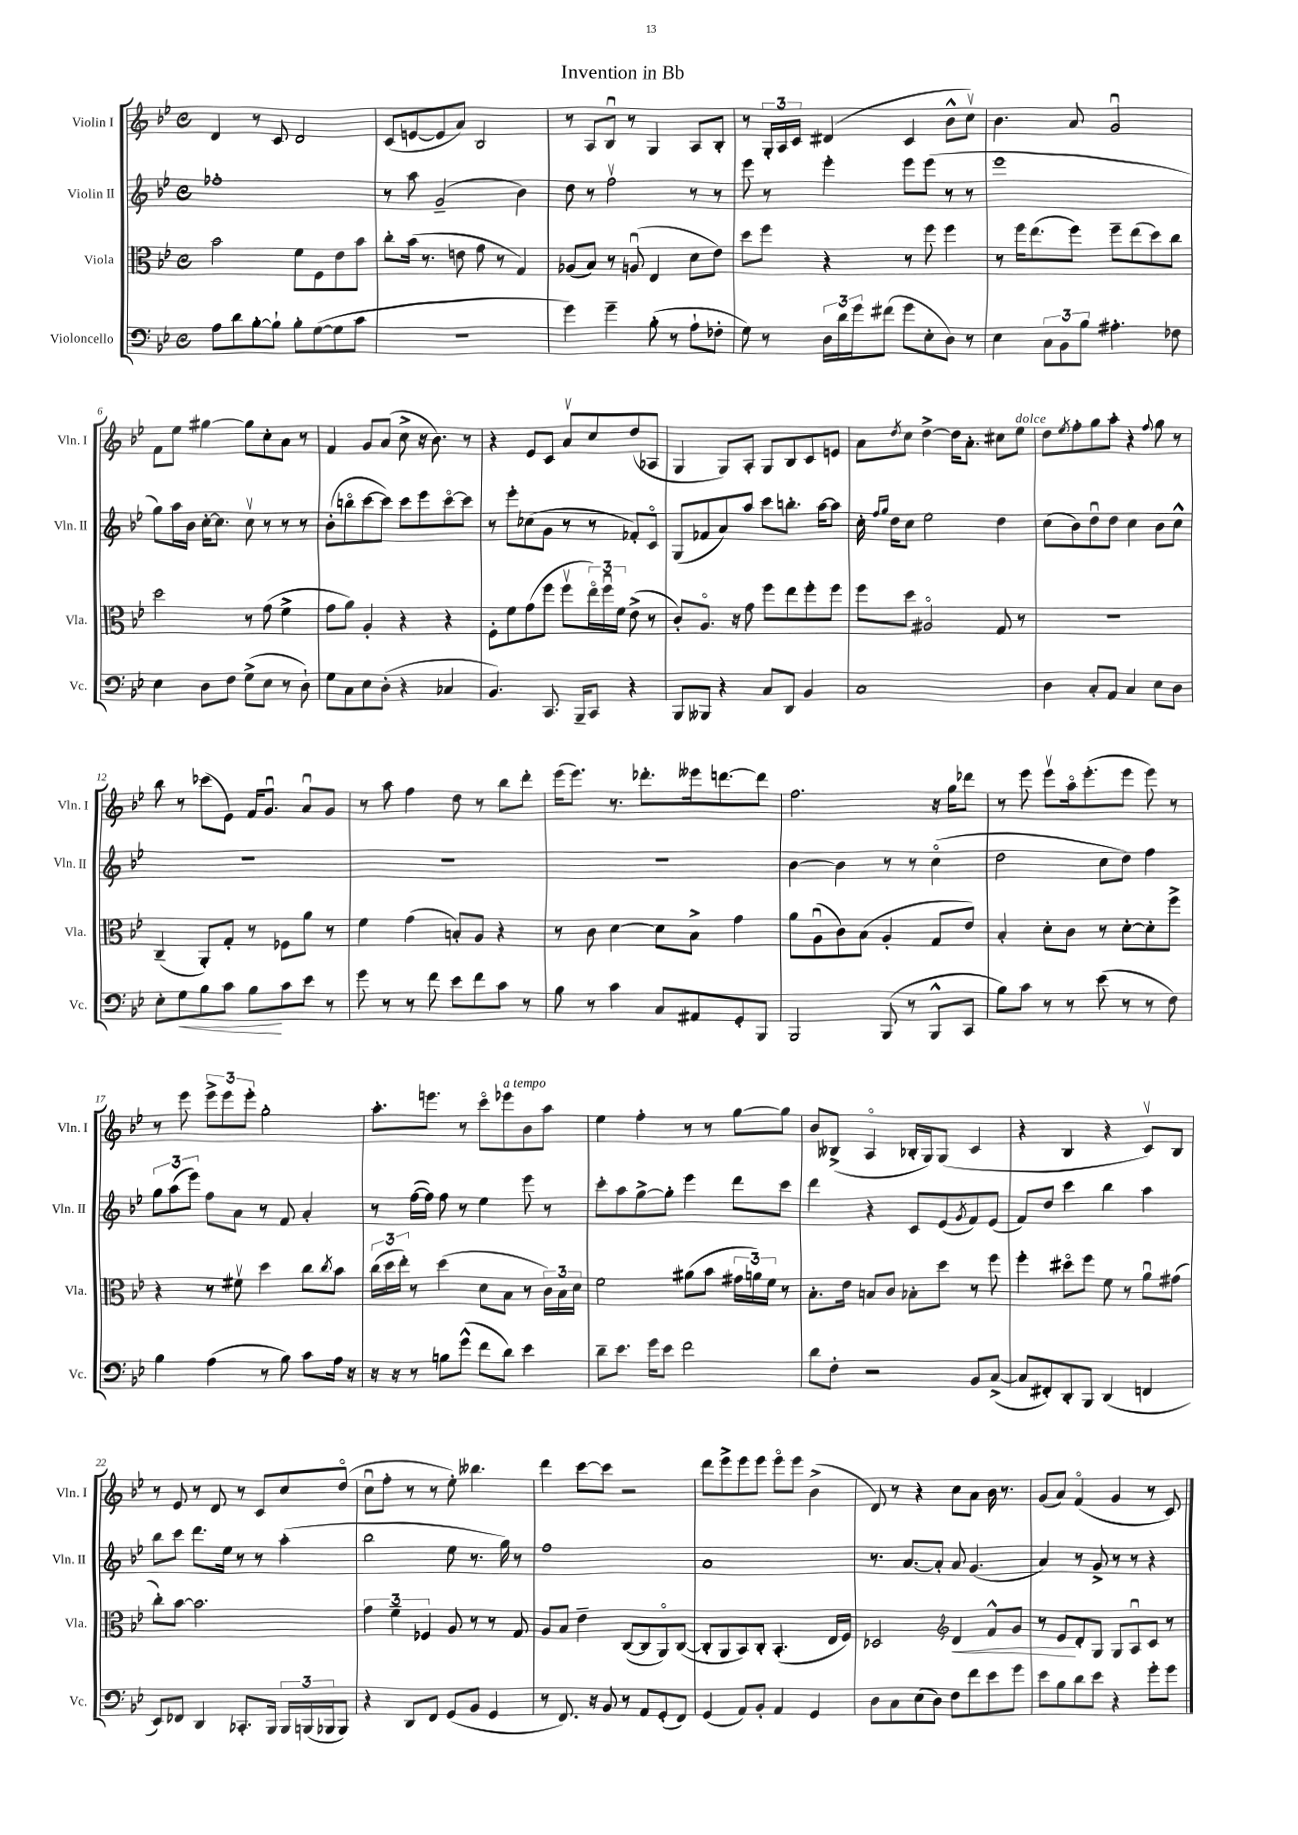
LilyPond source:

\header { title = "Invention in Bb" }
<<
\new StaffGroup <<
\new Staff = "s0" \with { instrumentName = "Violin I" shortInstrumentName = "Vln. I" } {
    \clef treble \key bes \major \defaultTimeSignature \time 4/4
    d'4 r8 c'8 d'2 |
    c'8( e'8~ e'8 a'8) bes2 |
    r8 a8 bes8\downbow r8 g4 a8 bes8-. |
    r8 \tuplet 3/2 { g16-. a16 c'16 } dis'4( c'4 bes'8-^ c''8\upbow) |
    bes'4. a'8 g'2\downbow |
    f'8 ees''8 gis''4~ gis''8 c''8-. a'8 r8 |
    f'4 g'8 a'8( c''8-> r16 bes'8.) r8 |
    r4 ees'8 c'8 a'8\upbow c''8 d''8( aes8 |
    g4 g8) a8-. g8 bes8 c'8 e'8 |
    a'8 \acciaccatura { d''8 } c''8 d''4~-> d''16 a'8.-. cis''8 ees''8^\markup { \italic "dolce" } |
    d''8 \acciaccatura { ees''8 } f''8-. g''8 a''8-. r4 \appoggiatura { f''8 } g''8 r8 |
    bes''8 r8 ces'''8( ees'8) f'16 g'8.\downbow a'8\downbow g'8 |
    r8 a''8 f''4 d''8 r8 bes''8 d'''8-. |
    ees'''16( ees'''8.) r8. des'''8.-. eeses'''16 d'''8.~ d'''8 |
    f''2. r16 g''16 des'''8 |
    r8 ees'''8 ees'''8\upbow a''16\flageolet ees'''8.-.( ees'''8 ees'''8) r8 |
    r8 ees'''8 \tuplet 3/2 { ees'''8-> ees'''8 ees'''8-. } g''2-. |
    a''8.-. e'''8. r8 c'''8\flageolet ees'''8^\markup { \italic "a tempo" } bes'8 a''8 |
    ees''4 f''4-. r8 r8 g''8~ g''8 |
    bes'8 beses8->( a4\flageolet bes16-. g16) g8( c'4 |
    r4 bes4 r4 c'8\upbow) bes8 |
    r8 ees'8 r8 d'8 r8 c'8 c''8 d''8\flageolet( |
    c''8\downbow f''8-. r8 r8 ees''8-.) beses''4. |
    d'''4 c'''8~ c'''8 r2 |
    d'''8 ees'''8-> ees'''8 ees'''8 ees'''8\flageolet ees'''8 bes'4->( |
    d'8) r8 r4 c''8 a'8 bes'16 r8. |
    g'8( a'8) f'4\flageolet( g'4 r8 c'8) \bar "|." |
}
\new Staff = "s1" \with { instrumentName = "Violin II" shortInstrumentName = "Vln. II" } {
    \clef treble \key bes \major \defaultTimeSignature \time 4/4
    fes''1-. |
    r8 a''8 g'2--( bes'4) |
    d''8 r8 f''2\upbow r8 r8 |
    ees'''8 r8 ees'''4-. ees'''8 ees'''8( r8 r8 |
    ees'''1 |
    g''8) a''16 bes'16 c''16~-. c''8. c''8\upbow r8 r8 r8 |
    bes'8-.( b''8\flageolet c'''8~ c'''8) c'''8 ees'''8 c'''8~\flageolet c'''8 |
    r8 ees'''8-. ces''8( g'8 r8 r8 fes'8-.) c'8\flageolet |
    g8( fes'8 a'8) a''8 c'''8 b''8.-. a''16~ a''8 |
    c''16-. \grace { f''16 g''16 } d''16 c''8 ees''2 d''4 |
    c''8( bes'8) d''8\downbow d''8 c''4 bes'8 c''8-^ |
    R1 |
    R1 |
    R1 |
    bes'4~ bes'4 r8 r8 c''4\flageolet( |
    d''2 c''8 d''8) f''4 |
    \tuplet 3/2 { g''8 a''8( ees'''8) } f''8 a'8 r8 f'8 a'4-. |
    r8 f''16~( f''16) f''8 r8 ees''4 ees'''8 r8 |
    c'''8-. a''8 g''8~-> g''8-. ees'''4 d'''8 c'''8 |
    d'''4 r4 c'8 ees'8( \acciaccatura { g'8 } f'8) ees'8( |
    f'8) d''8 c'''4 bes''4 a''4 |
    bes''8 c'''8 d'''8. ees''16 r8 r8 a''4-.( |
    bes''2 ees''8 r8. g''16) r8 |
    f''1 |
    a'1 |
    r8. a'8.~ a'8-. a'8 g'4.( |
    a'4) r8 g'8-> r8 r8 r4 \bar "|." |
}
\new Staff = "s2" \with { instrumentName = "Viola" shortInstrumentName = "Vla." } {
    \clef alto \key bes \major \defaultTimeSignature \time 4/4
    bes'2 f'8 f8 ees'8 bes'8 |
    c''8-. bes'16( r8. e'8 g'8 r8 g4) |
    aes8( bes8) r8 a8\downbow( ees4 d'8 ees'8) |
    d''8 f''8 r4 r8 f''8 f''4 |
    r8 f''16 ees''8.( f''8) f''8-- ees''8( d''8) c''8 |
    d''2 r8 g'8( f'4-> |
    g'8 a'8) a4-. r4 r4 |
    f8-. f'8 g'8( f''8 f''8\upbow \tuplet 3/2 { ees''16\flageolet) f''16\downbow f'16 } ees'8->( r8 |
    c'8-.) a8.\flageolet r16 g'8 f''8 ees''8 f''8-. f''8 |
    f''8 d''8 ais2\flageolet g8 r8 |
    R1 |
    c4--( a,8-.) g8-. r8 fes8 a'8 r8 |
    f'4 g'4( b8-.) a8 r4 |
    r8 c'8 d'4~ d'8 bes8-> g'4 |
    a'8 a8\downbow( c'8) bes8( a4-. g8 ees'8) |
    bes4-. d'8-. c'8 r8 d'8~-. d'8-. f''8-> |
    r4 r8 fis'8\upbow d''4 c''8 \acciaccatura { c''8 } bes'8 |
    \tuplet 3/2 { c''16( d''16 ees''16-.) } r8 d''4( d'8 bes8 r8 \tuplet 3/2 { c'16) bes16 d'16 } |
    f'2 ais'8( bes'8 \tuplet 3/2 { gis'16 a'16) f'16 } r8 |
    bes8.-. ees'16 b8 c'8 bes8-. d''8 r8 f''8 |
    f''4-. dis''8\flageolet f''8 f'8 r8 a'8\downbow gis'8( |
    c''8-.) bes'8~ bes'2. |
    \tuplet 3/2 { g'4 f'4-- fes4 } a8 r8 r8 g8 |
    a8 bes8 ees'4-- c8~( c8 a,8\flageolet) c8~( |
    c8-. a,8 bes,8) c8-. bes,4.-.( ees16 f16) |
    des2 \clef treble d'4\< f'8-^ g'8 |
    r8 ees'8\! d'8-. g8 g8 a8\downbow c'8 r8 \bar "|." |
}
\new Staff = "s3" \with { instrumentName = "Violoncello" shortInstrumentName = "Vc." } {
    \clef bass \key bes \major \defaultTimeSignature \time 4/4
    a8 d'8 bes8~-. bes8-! bes8-. g8~( g8 c'8 |
    R1 |
    g'4) g'4-- bes8-.( r8 a8-! fes8-. |
    g8) r8 \tuplet 3/2 { d16 d'16 g'16 } fis'8( g'8 ees8-. d8) r8 |
    ees4 \tuplet 3/2 { c8 bes,8 bes8 } ais4.-. fes8 |
    ees4 d8 f8 g8->( ees8 r8 d8-!) |
    g8 c8 ees8 d8-.( r4 ces4 |
    bes,4.) c,8. bes,,16-- c,8 r4 |
    bes,,8 beses,,8 r4 c8 d,8 bes,4 |
    c1 |
    d4 c8-. a,8 c4 ees8 d8 |
    ees8-. g8\< bes8 c'8 bes8\! c'8 ees'8 r8 |
    g'8 r8 r8 f'8 ees'8 f'8 c'8 r8 |
    bes8 r8 c'4 c8 ais,8 g,8-. bes,,8 |
    bes,,2 bes,,8( r8 bes,,8-^ c,8 |
    bes8) c'8 r8 r8 ees'8( r8 r8 f8) |
    bes4 a4( r8 bes8) c'8 a16 r16 |
    r16 r16 r8 b8 g'8-^( f'8 d'8) ees'4 |
    d'8-- ees'8. g'16 ees'8 f'2 |
    d'8 f8-. r2 bes,8 c8~->( |
    c8 fis,8-.) d,8-. bes,,8 d,4( f,4 |
    ees,8) fes,8 d,4 ces,8.-. bes,,16 \tuplet 3/2 { bes,,16 b,,16( bes,,16 } bes,,8) |
    r4 d,8 f,8 g,8( bes,8 g,4 |
    r8 f,8.) r16 bes,8 r8 a,8 g,8-.( f,8) |
    g,4( a,8) bes,8-. a,4 g,4 |
    d8 c8 ees8( d8) f8 f'8 ees'8 g'8 |
    ees'8 bes8 d'8 ees'8 r4 g'8-. g'8 \bar "|." |
}
>>
>>
